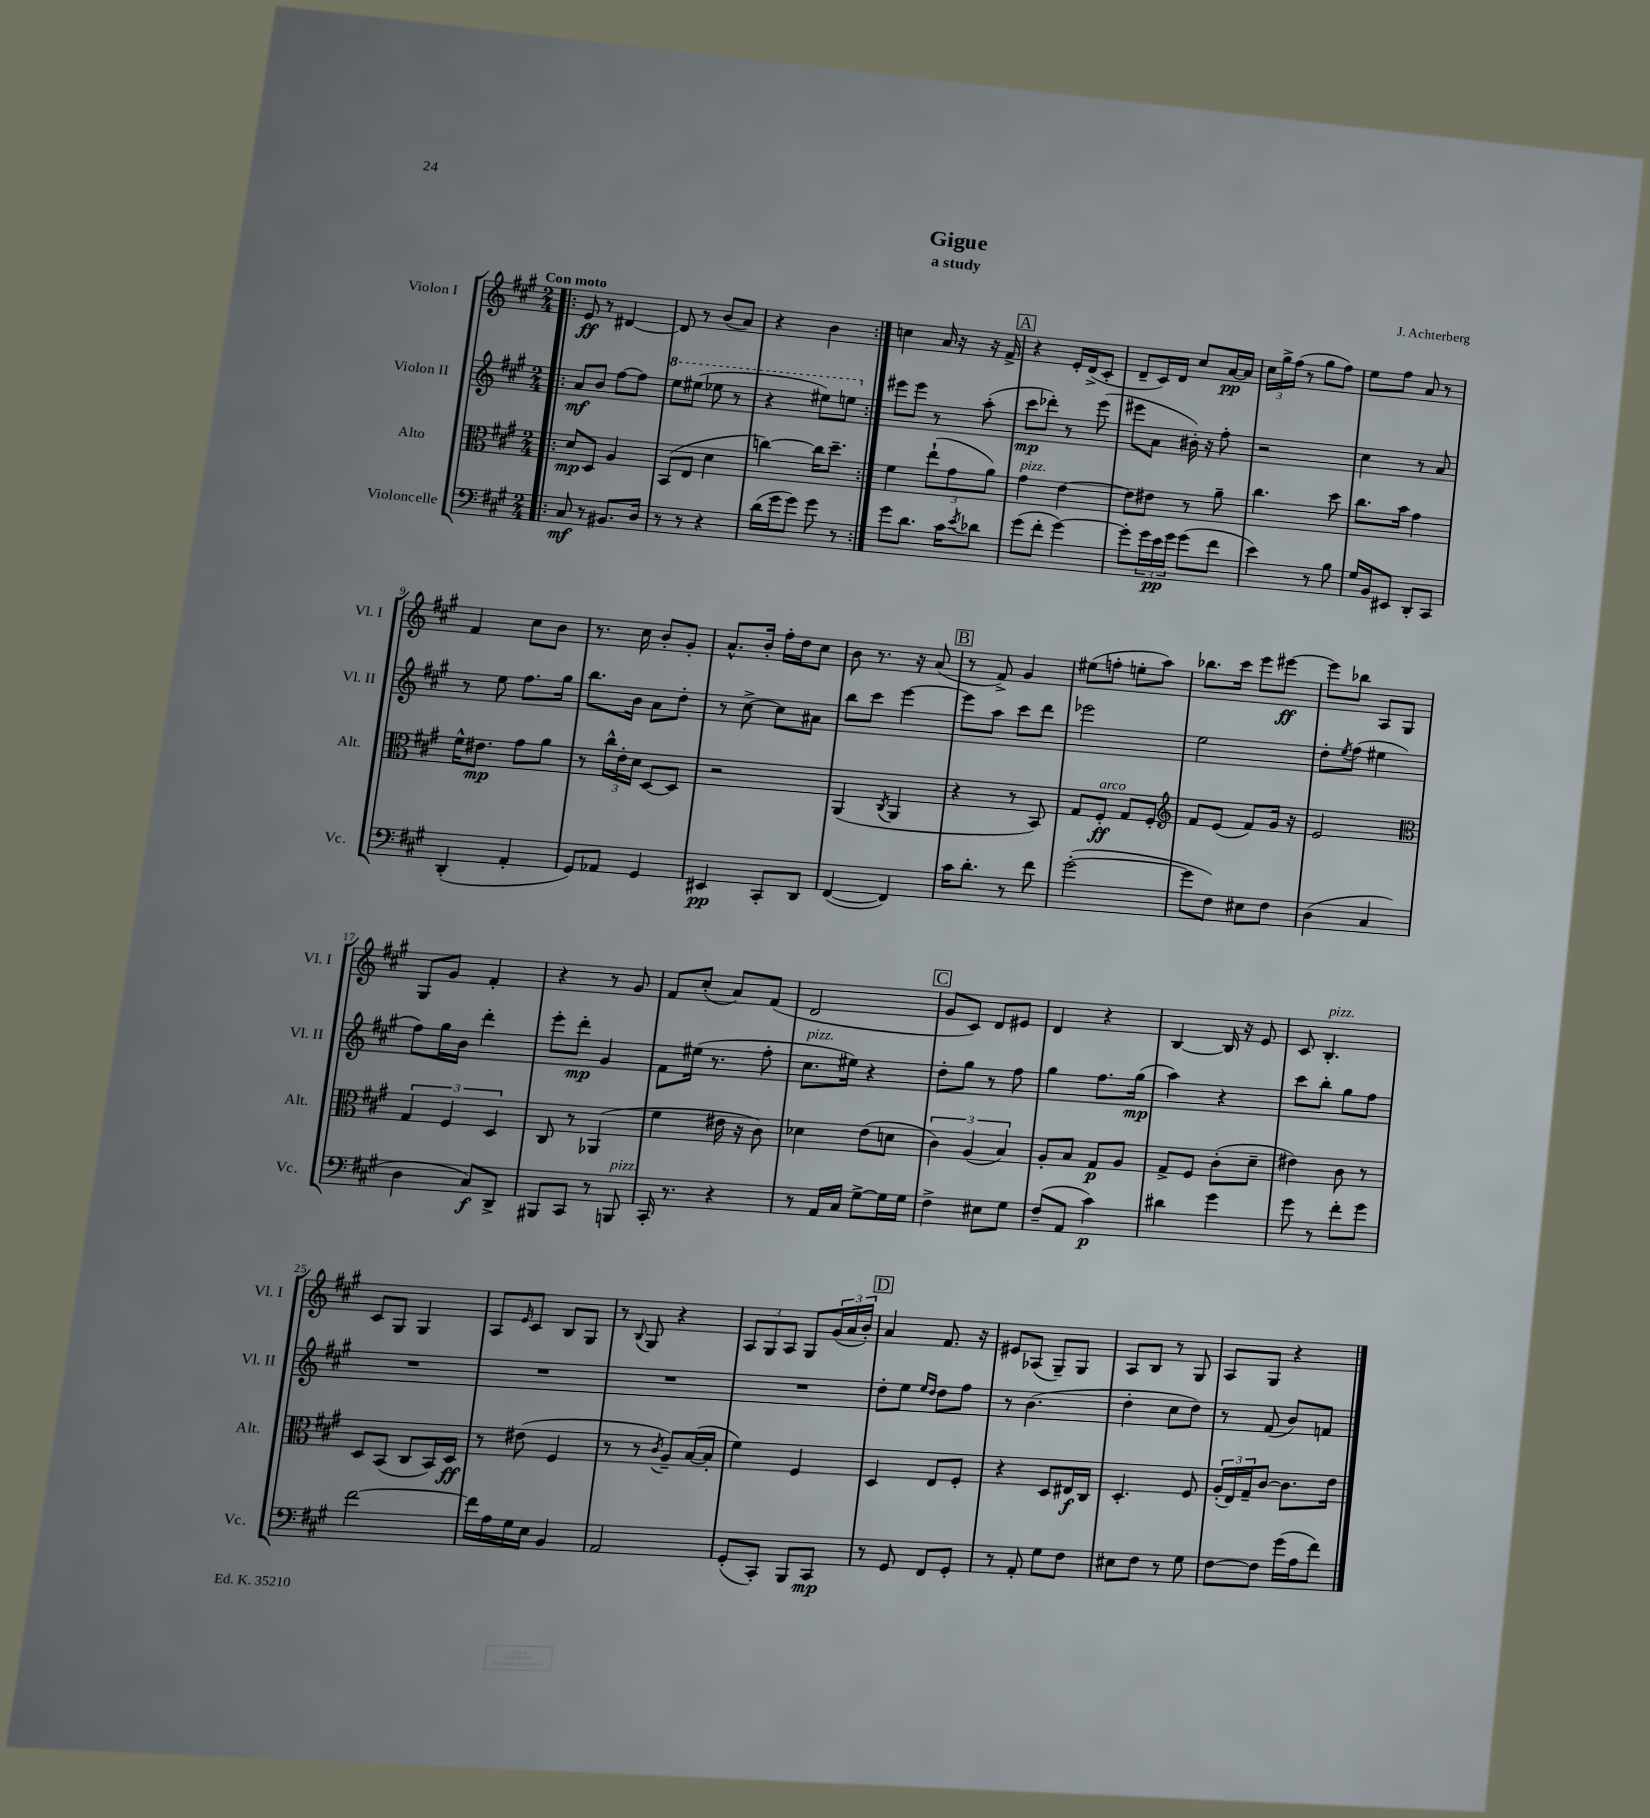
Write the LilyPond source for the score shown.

\header { title = "Gigue" composer = "J. Achterberg" subtitle = "a study" }
<<
\new StaffGroup <<
\new Staff = "s0" \with { instrumentName = "Violon I" shortInstrumentName = "Vl. I" } {
    \clef treble \key a \major \numericTimeSignature \time 2/4 \tempo "Con moto"
    \repeat volta 2 { \bar ".|:" e'8\ff r8 dis'4~ |
    dis'8 r8 b'8( a'8) |
    r4 b'4 | }
    c''4 a'16 r16 r16 fis'16-> |
    \mark \markup { \box "A" } r4 e'16-. d'16->( cis'8-. |
    d'8-- cis'16) d'16 cis''8 a'16~\pp a'16 |
    \tuplet 3/2 { cis''16 gis''16-> fis''16( } r8 gis''8 fis''8) |
    e''8 fis''8 a'8 r8 |
    fis'4 cis''8 b'8 |
    r8. cis''16 b'8-. gis'8-. |
    a'8.-^ b'16-. fis''16-. d''16 cis''8 |
    b'8 r8. r16 a'8( |
    \mark \markup { \box "B" } r8 fis'8->) gis'4 |
    eis''8( f''8-. e''8-. a''8) |
    bes''8. cis'''16 e'''8 eis'''8~\ff |
    eis'''8 bes''8 a8 gis8 |
    gis8 gis'8 fis'4-. |
    r4 r8 gis'8 |
    fis'8 cis''8-.( a'8) fis'8( |
    d'2 |
    \mark \markup { \box "C" } gis'8 cis'8) d'8 eis'8 |
    d'4 r4 |
    b4~ b16 r16 e'8 |
    cis'8 b4.-.^\markup { \italic "pizz." } |
    cis'8 gis8 gis4 |
    a8 \grace { e'16 } cis'8 b8 gis8 |
    r8 \appoggiatura { b8 } gis8 r4 |
    \tuplet 3/2 { a8 gis8 a8 } gis8 \tuplet 3/2 { gis'16( a'16 b'16-.) } |
    \mark \markup { \box "D" } a'4 fis'8. r16 |
    eis'8 aes8( gis8--) gis8 |
    a8 b8 r8 gis8 |
    a8 gis8 r4 \bar "|." |
}
\new Staff = "s1" \with { instrumentName = "Violon II" shortInstrumentName = "Vl. II" } {
    \clef treble \key a \major \numericTimeSignature \time 2/4
    \repeat volta 2 { \bar ".|:" a'8\mf b'8 fis''8~ fis''8 |
    \ottava #1 e'''8 eis'''8( ees'''8 r8 |
    r4 eis'''8) e'''8 \ottava #0 | }
    eis'''8 eis'''8 r8 a''8-.( |
    \mark \markup { \box "A" } cis'''8\mp des'''8-.) r8 e'''8( |
    eis'''8 a'8 bis'16-.) r16 fis''8-. |
    r2 |
    cis''4 r8 a'8 |
    r8 e''8 fis''8. gis''16 |
    b''8. b'16 a'8 d''8-. |
    r8 cis''8~-> cis''8 ais'8 |
    b''8 cis'''8 e'''4~ |
    \mark \markup { \box "B" } e'''8 a''8 cis'''8 d'''8 |
    ees'''2 |
    e''2 |
    d''8-. \acciaccatura { e''8 } fis''8( eis''4 |
    fis''8) gis''16 b'16 d'''4-. |
    e'''8-. d'''8-.\mp gis'4 |
    fis'8 eis''16( r8. fis''8-. |
    cis''8.^\markup { \italic "pizz." } eis''16) r4 |
    \mark \markup { \box "C" } d''8-. gis''8 r8 fis''8 |
    gis''4 fis''8. gis''16\mp( |
    a''4) r4 |
    cis'''8 b''8-. gis''8 fis''8 |
    R2 |
    R2 |
    R2 |
    R2 |
    \mark \markup { \box "D" } d''8-. e''8 \grace { e''16 d''16 } d''8 fis''8 |
    r8 b'4.( |
    d''4-. cis''8 d''8) |
    r8 fis'8( b'8) f'8 \bar "|." |
}
\new Staff = "s2" \with { instrumentName = "Alto" shortInstrumentName = "Alt." } {
    \clef alto \key a \major \numericTimeSignature \time 2/4
    \repeat volta 2 { \bar ".|:" d'8\mp d8 a4 |
    b,8( e8 d'4 |
    c''4~) c''16 d''8.-- | }
    fis'4 \tuplet 3/2 { e''8-!( gis'8 a'8) } |
    \mark \markup { \box "A" } gis'4^\markup { \italic "pizz." } e'4~ |
    e'8 eis'8 r8 a'8-- |
    cis''4. d''8 |
    cis''8. b'16 gis'4 |
    fis'16-^ eis'8.\mp gis'8 a'8 |
    r8 \tuplet 3/2 { cis''16-^ e'16-. d'16 } d8~ d8 |
    r2 |
    a,4( \acciaccatura { cis8 } a,4 |
    \mark \markup { \box "B" } r4 r8 b,8) |
    gis8 fis8-.\ff^\markup { \italic "arco" } gis8 fis8-. |
    \clef treble fis'8 e'8( fis'8) gis'16 r16 |
    e'2 |
    \clef alto \tuplet 3/2 { gis4 fis4 d4 } |
    cis8 r8 aes,4( |
    fis'4 eis'16 r16 cis'8) |
    des'4 e'8( d'8 |
    \mark \markup { \box "C" } \tuplet 3/2 { cis'4) a4( b4) } |
    a8-. b8 gis8\p a8 |
    gis8-> fis8 cis'8-.( d'8-- |
    eis'4) cis'8 r8 |
    d8 b,8( cis8 b,16) d16\ff |
    r8 eis'8( fis4 |
    r8 r8 \acciaccatura { cis'8 } a8--) b16~( b16-. |
    fis'4) fis4 |
    \mark \markup { \box "D" } d4 e8 fis8-. |
    r4 d8 eis16\f cis16 |
    d4.-. fis8 |
    \tuplet 3/2 { a16-.( e16) gis16-- } cis'8~ cis'8. e'16 \bar "|." |
}
\new Staff = "s3" \with { instrumentName = "Violoncelle" shortInstrumentName = "Vc." } {
    \clef bass \key a \major \numericTimeSignature \time 2/4
    \repeat volta 2 { \bar ".|:" cis8\mf r8 bis,8. d16 |
    r8 r8 r4 |
    d'16( gis'16 gis'8) gis'8 r8 | }
    gis'8 d'8. cis'16 \acciaccatura { e'8 } des'8 |
    \mark \markup { \box "A" } gis'8( fis'8-. gis'4~) |
    gis'8-. \tuplet 3/2 { gis'16 e'16\pp gis'16 } gis'8( fis'8 |
    e'4) r8 b8 |
    gis16 b,16 eis,8 d,8-. cis,8 |
    d,4-.( a,4-. |
    gis,8) aes,8 gis,4 |
    eis,4\pp cis,8-. d,8 |
    fis,4~( fis,4) |
    \mark \markup { \box "B" } cis'16 d'8.-. r8 fis'8 |
    gis'2~-.( |
    gis'8 fis8) eis8 fis8 |
    d4( cis4 |
    d4 cis8\f) d,8-> |
    bis,,8 cis,8 r8 b,,8^\markup { \italic "pizz." } |
    cis,16-. r8. r4 |
    r8 a,16 cis16 gis8~-> gis16 gis16 |
    \mark \markup { \box "C" } fis4-> eis8 gis8 |
    fis8--( a,8 cis'4\p) |
    dis'4 gis'4 |
    gis'8 r8 fis'8-. gis'8 |
    fis'2~ |
    fis'16 a16 gis16 e16 b,4 |
    a,2 |
    gis,8-.( cis,8-.) b,,8 cis,8\mp |
    \mark \markup { \box "D" } r8 gis,8 fis,8 gis,8-. |
    r8 a,8-. gis8 fis8 |
    eis8 fis8 r8 gis8 |
    fis8~ fis8 gis'16( a16 fis'8) \bar "|." |
}
>>
>>
